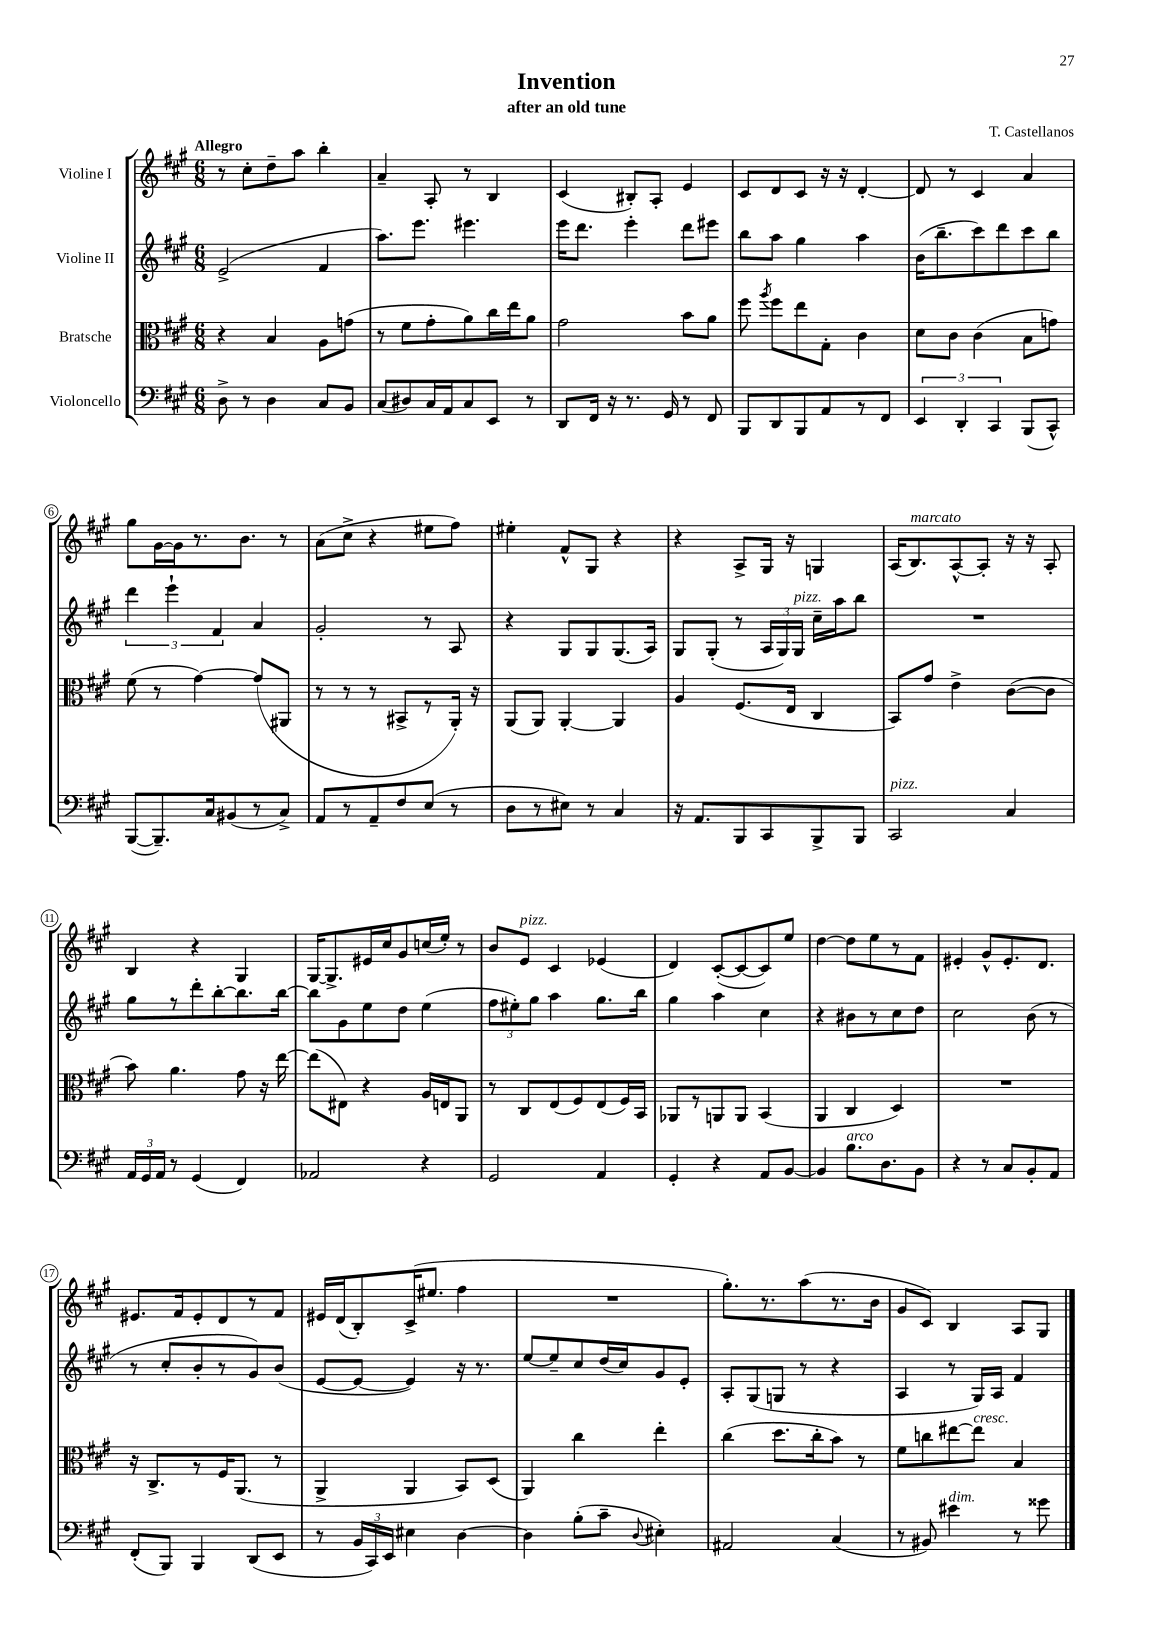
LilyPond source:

\header { title = "Invention" composer = "T. Castellanos" subtitle = "after an old tune" }
<<
\new StaffGroup <<
\new Staff = "s0" \with { instrumentName = "Violine I" } {
    \clef treble \key a \major \numericTimeSignature \time 6/8 \tempo "Allegro"
    \autoBeamOff r8 cis''8[-. d''8-- a''8] b''4-. |
    a'4-- a8-. r8 b4 |
    cis'4( bis8[-.) a8]-. e'4 |
    cis'8[ d'8 cis'8] r16 r16 d'4~-. |
    d'8 r8 cis'4 a'4 |
    gis''8[ gis'16~ gis'16 r8. b'8.] r8 |
    a'8[( cis''8]-> r4 eis''8[ fis''8]) |
    eis''4-. fis'8[-^ gis8] r4 |
    r4 a8[-> gis16] r16 g4 |
    a16[( b8.^\markup { \italic "marcato" }) a8~-^ a8]-. r16 r16 a8-. |
    b4 r4 gis4 |
    gis16[~ gis8.-> eis'16 cis''16 gis'8 c''16( e''16]-.) r8 |
    b'8[ e'8]^\markup { \italic "pizz." } cis'4 ees'4( |
    d'4) cis'8[~-.( cis'8~ cis'8) e''8] |
    d''4~ d''8[ e''8 r8 fis'8] |
    eis'4-. gis'8[-^ eis'8.-. d'8.] |
    eis'8.[ fis'16 eis'8-. d'8 r8 fis'8] |
    eis'16[ d'16( b8-.) cis'16->( eis''8.] fis''4 |
    R2. |
    gis''8.[-.) r8. a''8( r8. b'16] |
    gis'8[ cis'8]) b4 a8[ gis8] \bar "|." |
}
\new Staff = "s1" \with { instrumentName = "Violine II" } {
    \clef treble \key a \major \numericTimeSignature \time 6/8
    \autoBeamOff e'2->( fis'4 |
    a''8.[) e'''8.] eis'''4. |
    e'''16[ d'''8.] e'''4-. d'''8[ eis'''8] |
    b''8[ a''8] gis''4 a''4 |
    b'16[( b''8.-- cis'''8) d'''8 cis'''8 b''8] |
    \tuplet 3/2 { d'''4 e'''4-! fis'4 } a'4 |
    gis'2-. r8 a8 |
    r4 gis8[ gis8 gis8.( a16]) |
    gis8[ gis8]-.( r8 \tuplet 3/2 { a16[ gis16) gis16]^\markup { \italic "pizz." } } cis''16[-- a''16 b''8] |
    R2. |
    gis''8[ r8 d'''8-. b''8~-. b''8. b''16]~ |
    b''8[ gis'8 e''8 d''8] e''4( |
    \tuplet 3/2 { fis''8[ eis''8-.) gis''8] } a''4 gis''8.[ b''16] |
    gis''4 a''4 cis''4 |
    r4 bis'8[ r8 cis''8 d''8] |
    cis''2 b'8( r8 |
    r8 cis''8[-. b'8-. r8 gis'8) b'8]( |
    e'8[~ e'8]~ e'4) r16 r8. |
    e''8[~ e''8-- cis''8 d''16( cis''16) gis'8 e'8]-. |
    a8[-. gis8( g8] r8 r4 |
    a4 r8 gis16[) a16] fis'4 \bar "|." |
}
\new Staff = "s2" \with { instrumentName = "Bratsche" } {
    \clef alto \key a \major \numericTimeSignature \time 6/8
    \autoBeamOff r4 b4 a8[ g'8]( |
    r8 fis'8[ gis'8-. a'8) cis''16 e''16 a'8] |
    gis'2 b'8[ a'8] |
    fis''8 \acciaccatura { a''8 } fis''8[ e''8 gis8]-. cis'4 |
    d'8[ cis'8] cis'4( b8[ g'8]) |
    fis'8( r8 gis'4~) gis'8[( ais,8] |
    r8 r8 r8 bis,8[-> r8 a,16]-.) r16 |
    a,8[( a,8]) a,4~-. a,4 |
    a4 fis8.[( e16] cis4 |
    b,8[) gis'8] e'4-> cis'8[~( cis'8] |
    b'8) a'4. gis'8 r16 e''16~ |
    e''8[( eis8]) r4 a16[ e16 a,8] |
    r8 cis8[ e8( fis8) e8( fis16) b,16] |
    aes,8[ r8 a,8 a,8] b,4( |
    a,4 cis4 d4) |
    R2. |
    r16 cis8.[-> r8 fis16 a,8.]( r8 |
    a,4-> a,4 b,8[) d8]( |
    a,4) cis''4 e''4-. |
    cis''4( d''8.[ cis''16-. b'8]) r8 |
    fis'8[ c''8 eis''8~ eis''8]^\markup { \italic "cresc." } b4 \bar "|." |
}
\new Staff = "s3" \with { instrumentName = "Violoncello" } {
    \clef bass \key a \major \numericTimeSignature \time 6/8
    \autoBeamOff d8-> r8 d4 cis8[ b,8] |
    cis8[( dis8) cis16 a,16 cis8 e,8] r8 |
    d,8[ fis,16] r16 r8. gis,16 r8 fis,8 |
    b,,8[ d,8 b,,8 a,8 r8 fis,8] |
    \tuplet 3/2 { e,4 d,4-. cis,4 } b,,8[( cis,8]-^) |
    b,,8[~( b,,8.--) cis16 bis,8( r8 cis8]->) |
    a,8[ r8 a,8-- fis8 e8]( r8 |
    d8[ r8 eis8]) r8 cis4 |
    r16 a,8.[ b,,8 cis,8 b,,8-> b,,8] |
    cis,2^\markup { \italic "pizz." } cis4 |
    \tuplet 3/2 { a,16[ gis,16 a,16] } r8 gis,4( fis,4) |
    aes,2 r4 |
    gis,2 a,4 |
    gis,4-. r4 a,8[ b,8]~ |
    b,4 b8.[^\markup { \italic "arco" } d8. b,8] |
    r4 r8 cis8[ b,8-. a,8] |
    fis,8[-.( b,,8]) b,,4 d,8[( e,8] |
    r8 \tuplet 3/2 { b,16[ cis,16) e,16] } eis4 d4~ |
    d4 b8[-.( cis'8]-- \appoggiatura { d8 } eis4-.) |
    ais,2 cis4( |
    r8 bis,8) eis'4^\markup { \italic "dim." } r8 gisis'8 \bar "|." |
}
>>
>>
\layout { \context { \Score \override BarNumber.stencil = #(make-stencil-circler 0.1 0.3 ly:text-interface::print) } }
